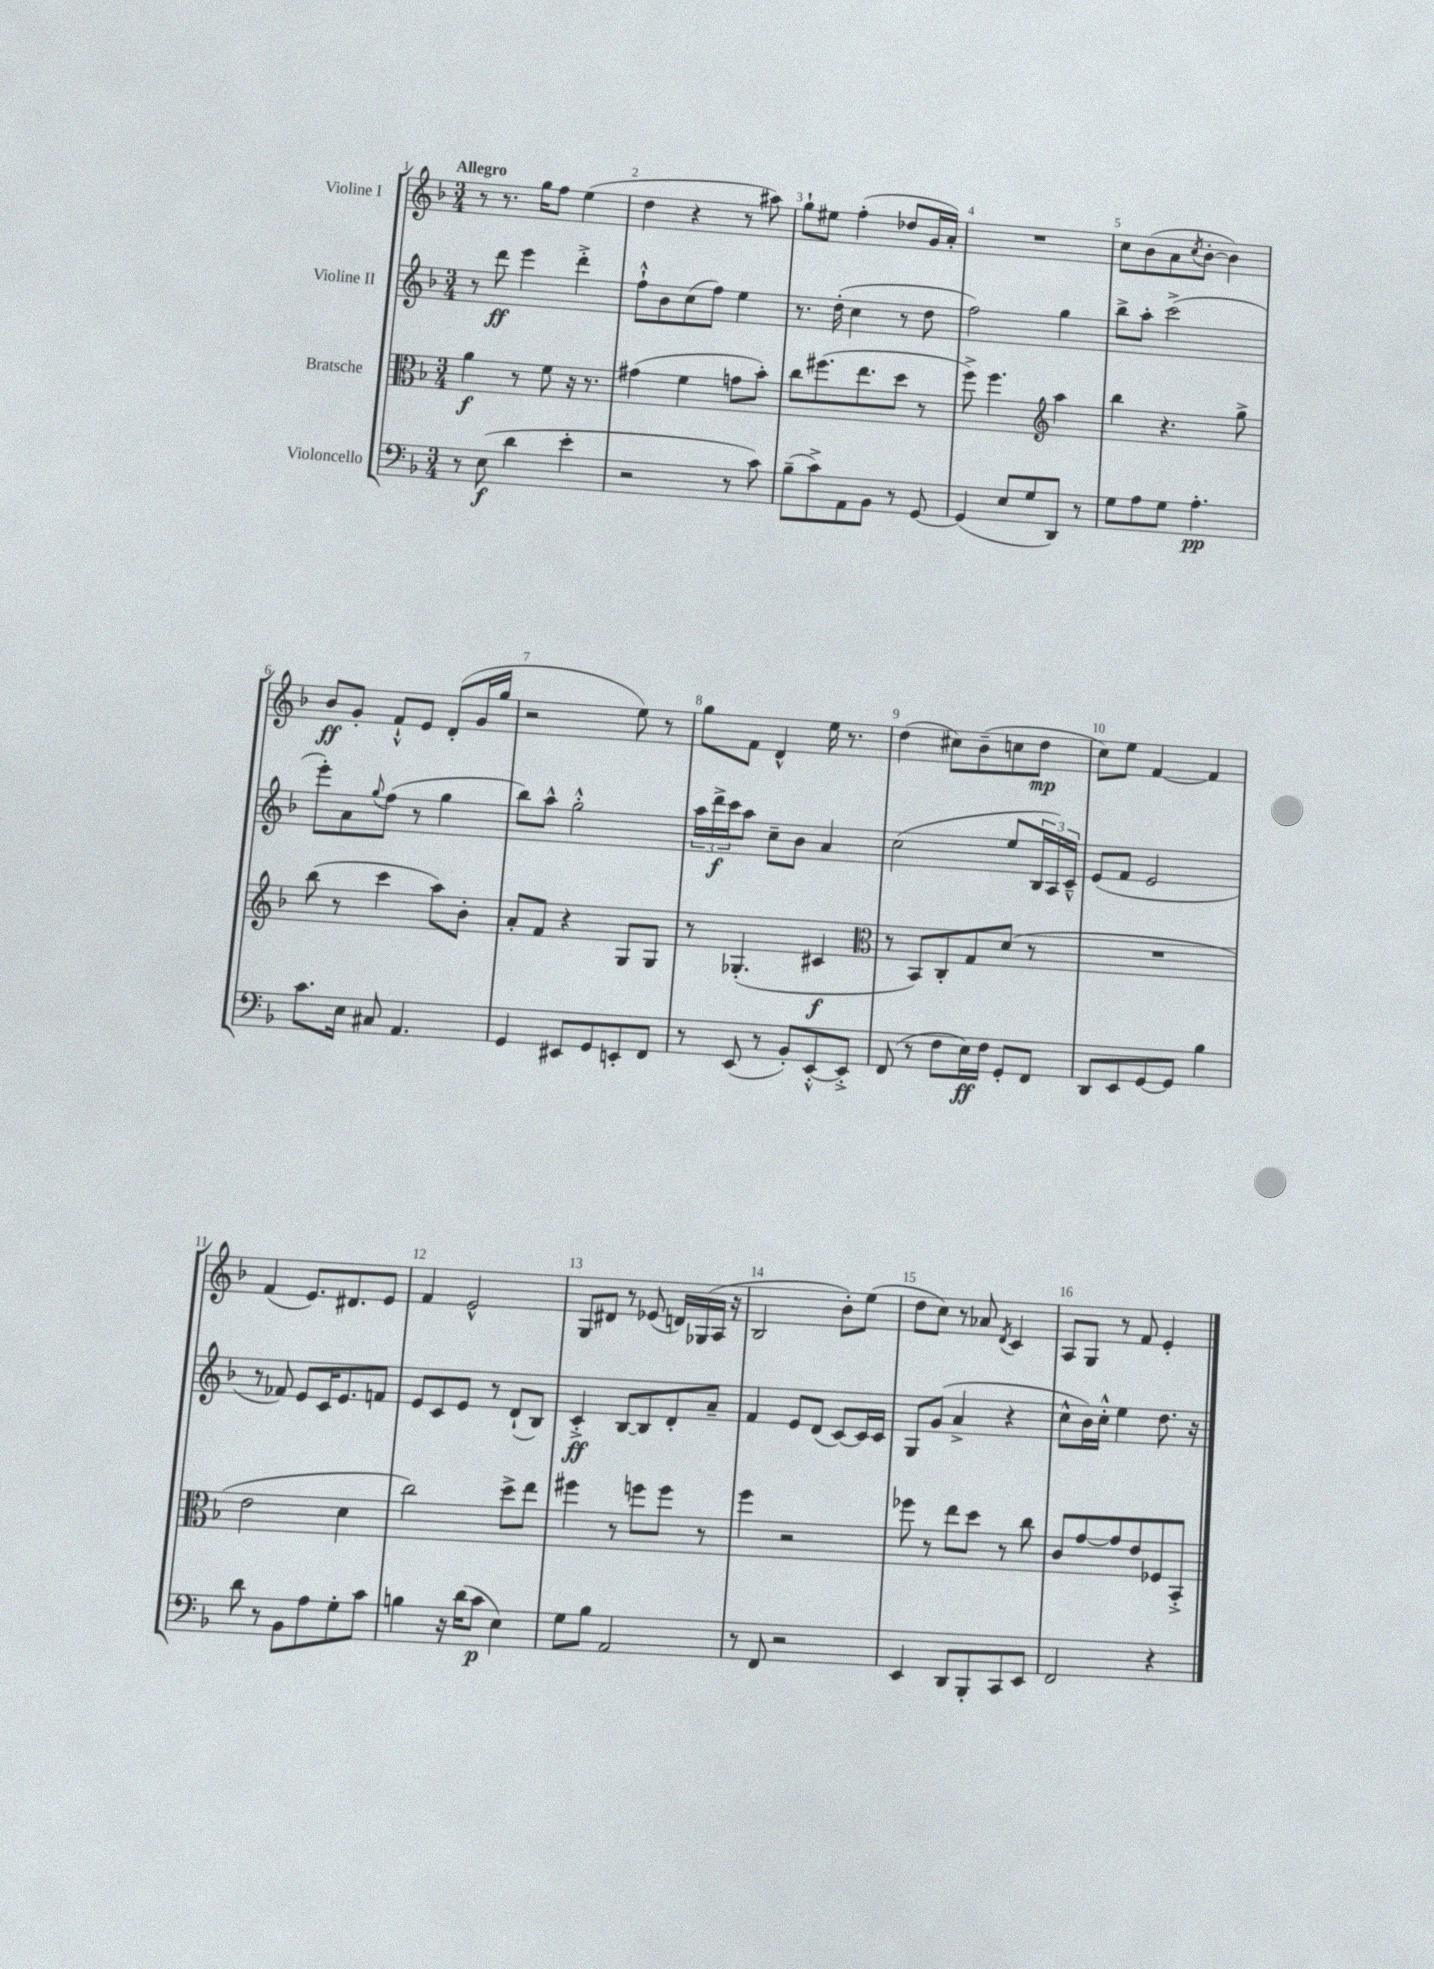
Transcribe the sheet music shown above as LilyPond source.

<<
\new StaffGroup <<
\new Staff = "s0" \with { instrumentName = "Violine I" } {
    \clef treble \key f \major \numericTimeSignature \time 3/4 \tempo "Allegro"
    r8 r8. g''16 f''8 e''4( |
    d''4 r4 r8 ais''8) |
    g''8-! eis''8 f''4-.( des''8 g'16 a'16-.) |
    R2. |
    c''8 bes'8( a'8 \acciaccatura { c''8 } bes'8~-. bes'4) |
    bes'8\ff g'8-. f'8-!-^ e'8 d'8-.( g'16 g''16 |
    r2 e''8) r8 |
    g''8 f'8 d'4-^ e''16 r8. |
    d''4( cis''8) bes'8--( c''8 d''8\mp |
    c''8) e''8 f'4~ f'4 |
    f'4( e'8.) dis'8. e'8 |
    f'4 e'2-^ |
    g8 dis'8 r8 ees'8( d'16) ges16( a16 r16 |
    bes2 bes'8-.) e''8( |
    d''8 c''8) r8 aes'8 \acciaccatura { d'8 } c'4 |
    a8 g8 r8 f'8 e'4-. \bar "|." |
}
\new Staff = "s1" \with { instrumentName = "Violine II" } {
    \clef treble \key f \major \numericTimeSignature \time 3/4
    r8 d'''8\ff e'''4 d'''4-.-> |
    f''8-!-^ bes'8 c''8( f''8) e''4 |
    r8. d''16-.( c''4 r8 d''8 |
    f''2) g''4 |
    bes''8-> a''8-. c'''2->( |
    e'''8-.) a'8 \appoggiatura { g''8 } f''8( r8 g''4 |
    bes''8) a''8-^ g''2-.-^ |
    \tuplet 3/2 { a''16 d'''16->\f c'''16 } a''8 c''8-- bes'8 a'4 |
    c''2( e''8 \tuplet 3/2 { bes16 a16) c'16---^ } |
    e'8( f'8 e'2 |
    r8 fes'8) e'8 c'16 e'8. f'8 |
    e'8 c'8 e'8 r8 d'8-!( bes8) |
    c'4-.->\ff bes8~ bes8 d'8-. a'8-- |
    f'4 e'8 d'8( c'8~) c'16 c'16 |
    g8 g'8( a'4-> r4 |
    c''8-^ bes'16) c''16-.-^ e''4 d''8. r16 \bar "|." |
}
\new Staff = "s2" \with { instrumentName = "Bratsche" } {
    \clef alto \key f \major \numericTimeSignature \time 3/4
    a'4\f r8 f'8 r16 r8. |
    gis'4( f'4 g'8 bes'8-.) |
    c''8 fis''8.( e''8. d''8 r8 |
    f''8->) f''4. \clef treble a''4 |
    bes''4 r4. g''8-> |
    bes''8( r8 c'''4 a''8) bes'8-. |
    a'8-. f'8 r4 g8 g8 |
    r8 ges4.-.( cis'4\f |
    \clef alto r8 bes,8) c8-. g8 d'8( r8 |
    R2. |
    e'2 d'4 |
    c''2) d''8-> e''8 |
    fis''4 r8 f''8 f''8 r8 |
    f''4 r2 |
    fes''8 r8 e''8 d''8 r8 c''8 |
    c'8 g'8~ g'8 e'8 fes8 bes,8-.-> \bar "|." |
}
\new Staff = "s3" \with { instrumentName = "Violoncello" } {
    \clef bass \key f \major \numericTimeSignature \time 3/4
    r8 e8\f( d'4 e'4-. |
    r2 r8 c'8) |
    bes8--( c'8->) a,8 bes,8 r8 g,8~ |
    g,4( e8 g8 d,8) r8 |
    g8 a8 g8 a4.-.\pp |
    c'8. e16 cis8 a,4. |
    g,4 eis,8 g,8 e,8-. f,8 |
    r8 e,8( r8 bes,8-.) e,8~-.-^ e,8-.-> |
    f,8( r8 f8 e16\ff) f16 g,8-. f,8 |
    d,8 e,8 g,8~ g,8 bes4 |
    d'8 r8 bes,8 a8 g8-. c'8 |
    b4 r16 d'16( c'8\p e4) |
    g8 bes8 a,2 |
    r8 f,8 r2 |
    e,4 d,8 bes,,8-. c,8 e,8 |
    f,2 r4 \bar "|." |
}
>>
>>
\layout { \context { \Score \override BarNumber.break-visibility = ##(#f #t #t) barNumberVisibility = #all-bar-numbers-visible } }
